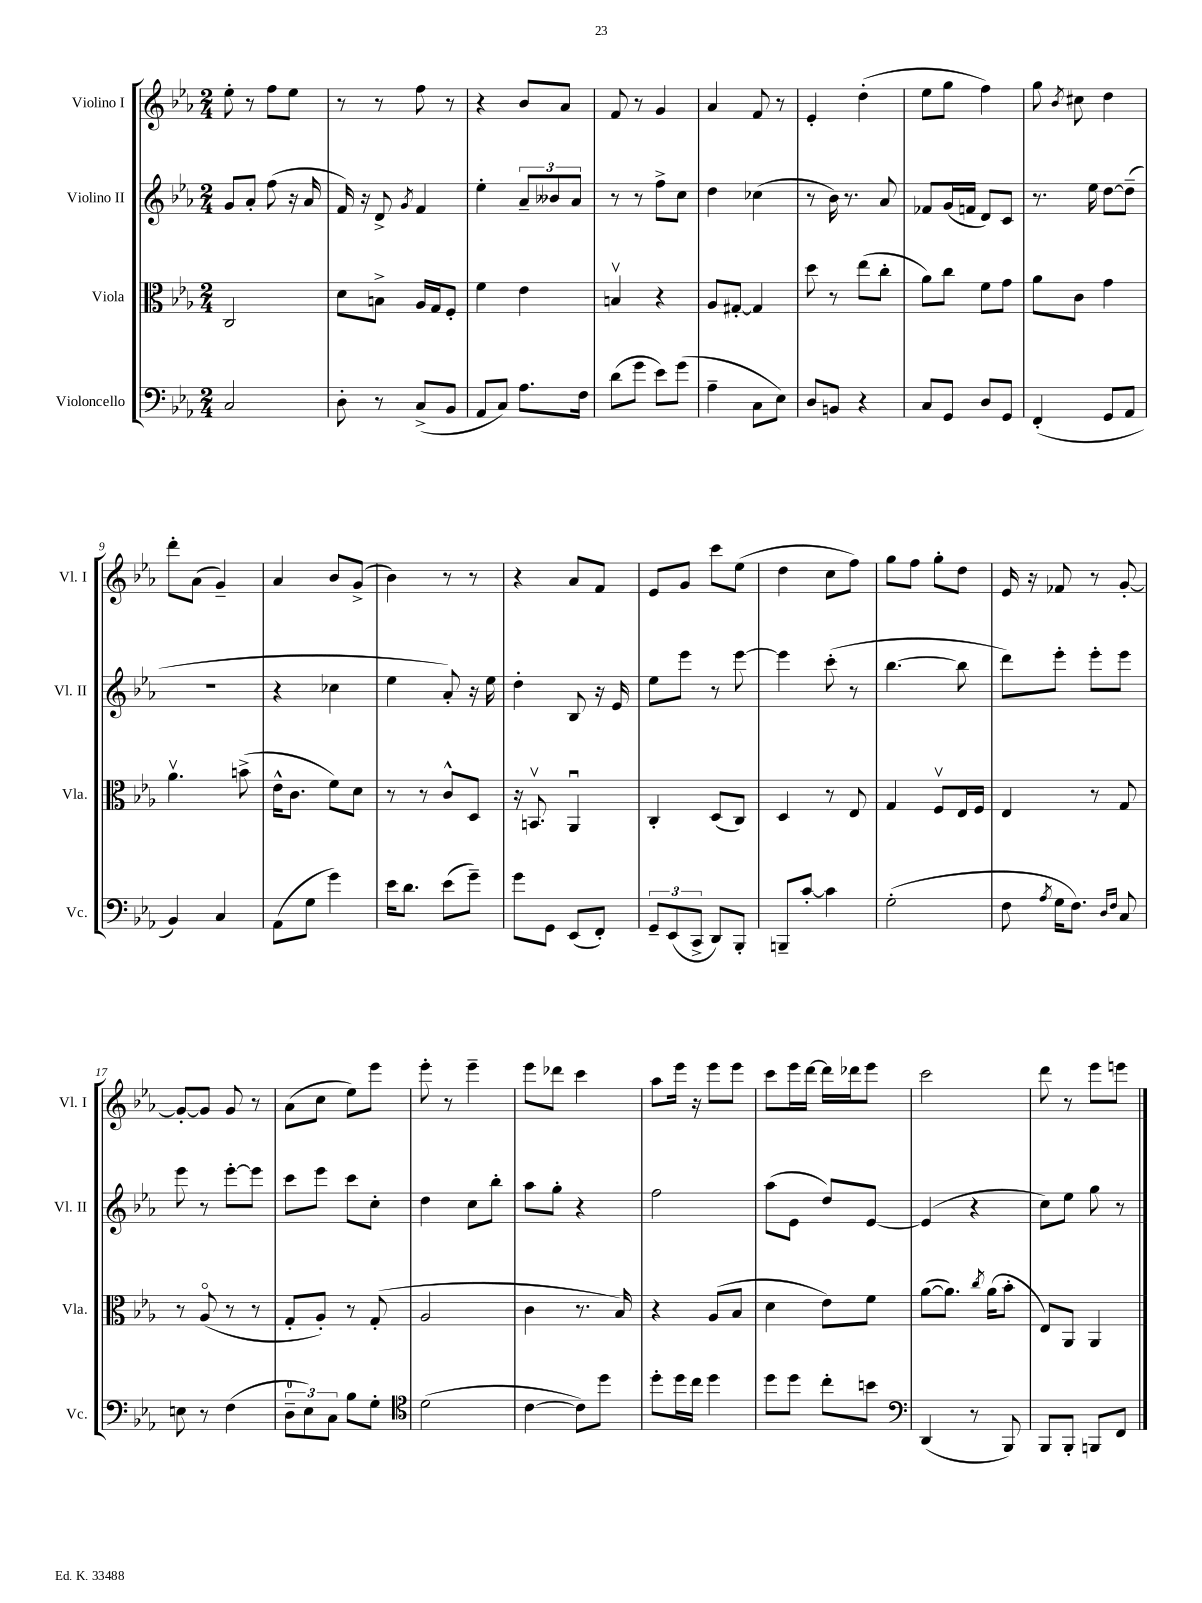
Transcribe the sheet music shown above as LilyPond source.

<<
\new StaffGroup <<
\new Staff = "s0" \with { instrumentName = "Violino I" shortInstrumentName = "Vl. I" } {
    \clef treble \key ees \major \numericTimeSignature \time 2/4
    \autoBeamOff ees''8-. r8 f''8[ ees''8] |
    r8 r8 f''8 r8 |
    r4 bes'8[ aes'8] |
    f'8 r8 g'4 |
    aes'4 f'8 r8 |
    ees'4-. d''4-.( |
    ees''8[ g''8] f''4) |
    g''8 \acciaccatura { bes'8 } cis''8 d''4 |
    d'''8[-. aes'8]( g'4--) |
    aes'4 bes'8[ g'8]->( |
    bes'4) r8 r8 |
    r4 aes'8[ f'8] |
    ees'8[ g'8] c'''8[ ees''8]( |
    d''4 c''8[ f''8]) |
    g''8[ f''8] g''8[-. d''8] |
    ees'16 r16 fes'8 r8 g'8~-. |
    g'8[~-. g'8] g'8 r8 |
    aes'8[( c''8] ees''8[) ees'''8] |
    ees'''8-. r8 ees'''4-- |
    ees'''8[ des'''8] c'''4 |
    aes''8[ ees'''16] r16 ees'''8[ ees'''8] |
    c'''8[ ees'''16 d'''16]~ d'''16[ des'''16 ees'''8] |
    c'''2 |
    d'''8 r8 ees'''8[ e'''8] \bar "|." |
}
\new Staff = "s1" \with { instrumentName = "Violino II" shortInstrumentName = "Vl. II" } {
    \clef treble \key ees \major \numericTimeSignature \time 2/4
    \autoBeamOff g'8[ aes'8]-. f''8( r16 aes'16 |
    f'16) r16 d'8-> \acciaccatura { g'8 } f'4 |
    ees''4-. \tuplet 3/2 { aes'8[-- beses'8 aes'8] } |
    r8 r8 f''8[-> c''8] |
    d''4 ces''4( |
    r8 bes'16) r8. aes'8 |
    fes'8[ g'16( f'16] d'8[) c'8] |
    r8. ees''16 d''8[~ d''8]--( |
    R2 |
    r4 ces''4 |
    ees''4 aes'8-.) r16 ees''16 |
    d''4-. bes8 r16 ees'16 |
    ees''8[ ees'''8] r8 ees'''8~ |
    ees'''4 c'''8-.( r8 |
    bes''4.~ bes''8 |
    d'''8[) ees'''8]-. ees'''8[-. ees'''8] |
    ees'''8 r8 ees'''8[~-. ees'''8] |
    c'''8[ ees'''8] c'''8[ c''8]-. |
    d''4 c''8[ bes''8]-. |
    aes''8[ g''8]-. r4 |
    f''2 |
    aes''8[( ees'8] d''8[) ees'8]~ |
    ees'4( r4 |
    c''8[) ees''8] g''8 r8 \bar "|." |
}
\new Staff = "s2" \with { instrumentName = "Viola" shortInstrumentName = "Vla." } {
    \clef alto \key ees \major \numericTimeSignature \time 2/4
    \autoBeamOff c2 |
    d'8[ b8]-> aes16[ g16 f8]-. |
    f'4 ees'4 |
    b4\upbow r4 |
    aes8[ gis8]~-. gis4 |
    d''8 r8 ees''8[( c''8]-. |
    aes'8[) c''8] f'8[ g'8] |
    aes'8[ c'8] g'4 |
    aes'4.\upbow b'8->( |
    ees'16[-^ c'8.] f'8[) d'8] |
    r8 r8 c'8[-^ d8] |
    r16 b,8.\upbow aes,4\downbow |
    c4-. d8[( c8]) |
    d4 r8 ees8 |
    g4 f8[\upbow ees16 f16] |
    ees4 r8 g8 |
    r8 aes8\flageolet( r8 r8 |
    g8[-. aes8]-.) r8 g8-.( |
    aes2 |
    c'4 r8. bes16) |
    r4 aes8[( bes8] |
    d'4 ees'8[) f'8] |
    aes'8[~( aes'8.]) \acciaccatura { c''8 } aes'16[( bes'8]-. |
    ees8[) aes,8] aes,4 \bar "|." |
}
\new Staff = "s3" \with { instrumentName = "Violoncello" shortInstrumentName = "Vc." } {
    \clef bass \key ees \major \numericTimeSignature \time 2/4
    \autoBeamOff c2 |
    d8-. r8 c8[->( bes,8] |
    aes,8[ c8]) aes8.[ f16] |
    d'8[( g'8] ees'8[) g'8]( |
    aes4-- c8[ ees8]) |
    d8[ b,8] r4 |
    c8[ g,8] d8[ g,8] |
    f,4-.( g,8[ aes,8] |
    bes,4) c4 |
    aes,8[( g8] g'4) |
    ees'16[ d'8.] ees'8[( g'8]--) |
    g'8[ g,8] ees,8[( f,8]-.) |
    \tuplet 3/2 { g,8[-- ees,8( c,8]-> } d,8[) bes,,8]-. |
    b,,8[-- c'8]~-. c'4 |
    g2-.( |
    f8 \acciaccatura { aes8 } g16[ f8.]) \grace { d16[ f16] } c8 |
    e8 r8 f4( |
    \tuplet 3/2 { d8[-0-- ees8) c8] } bes8[ g8]-. |
    \clef tenor d'2( |
    c'4~ c'8[) d''8] |
    d''8[-. d''16 c''16] d''4 |
    d''8[ d''8] c''8[-. b'8] |
    \clef bass d,4( r8 bes,,8) |
    bes,,8[ bes,,8]-. b,,8[ f,8] \bar "|." |
}
>>
>>
